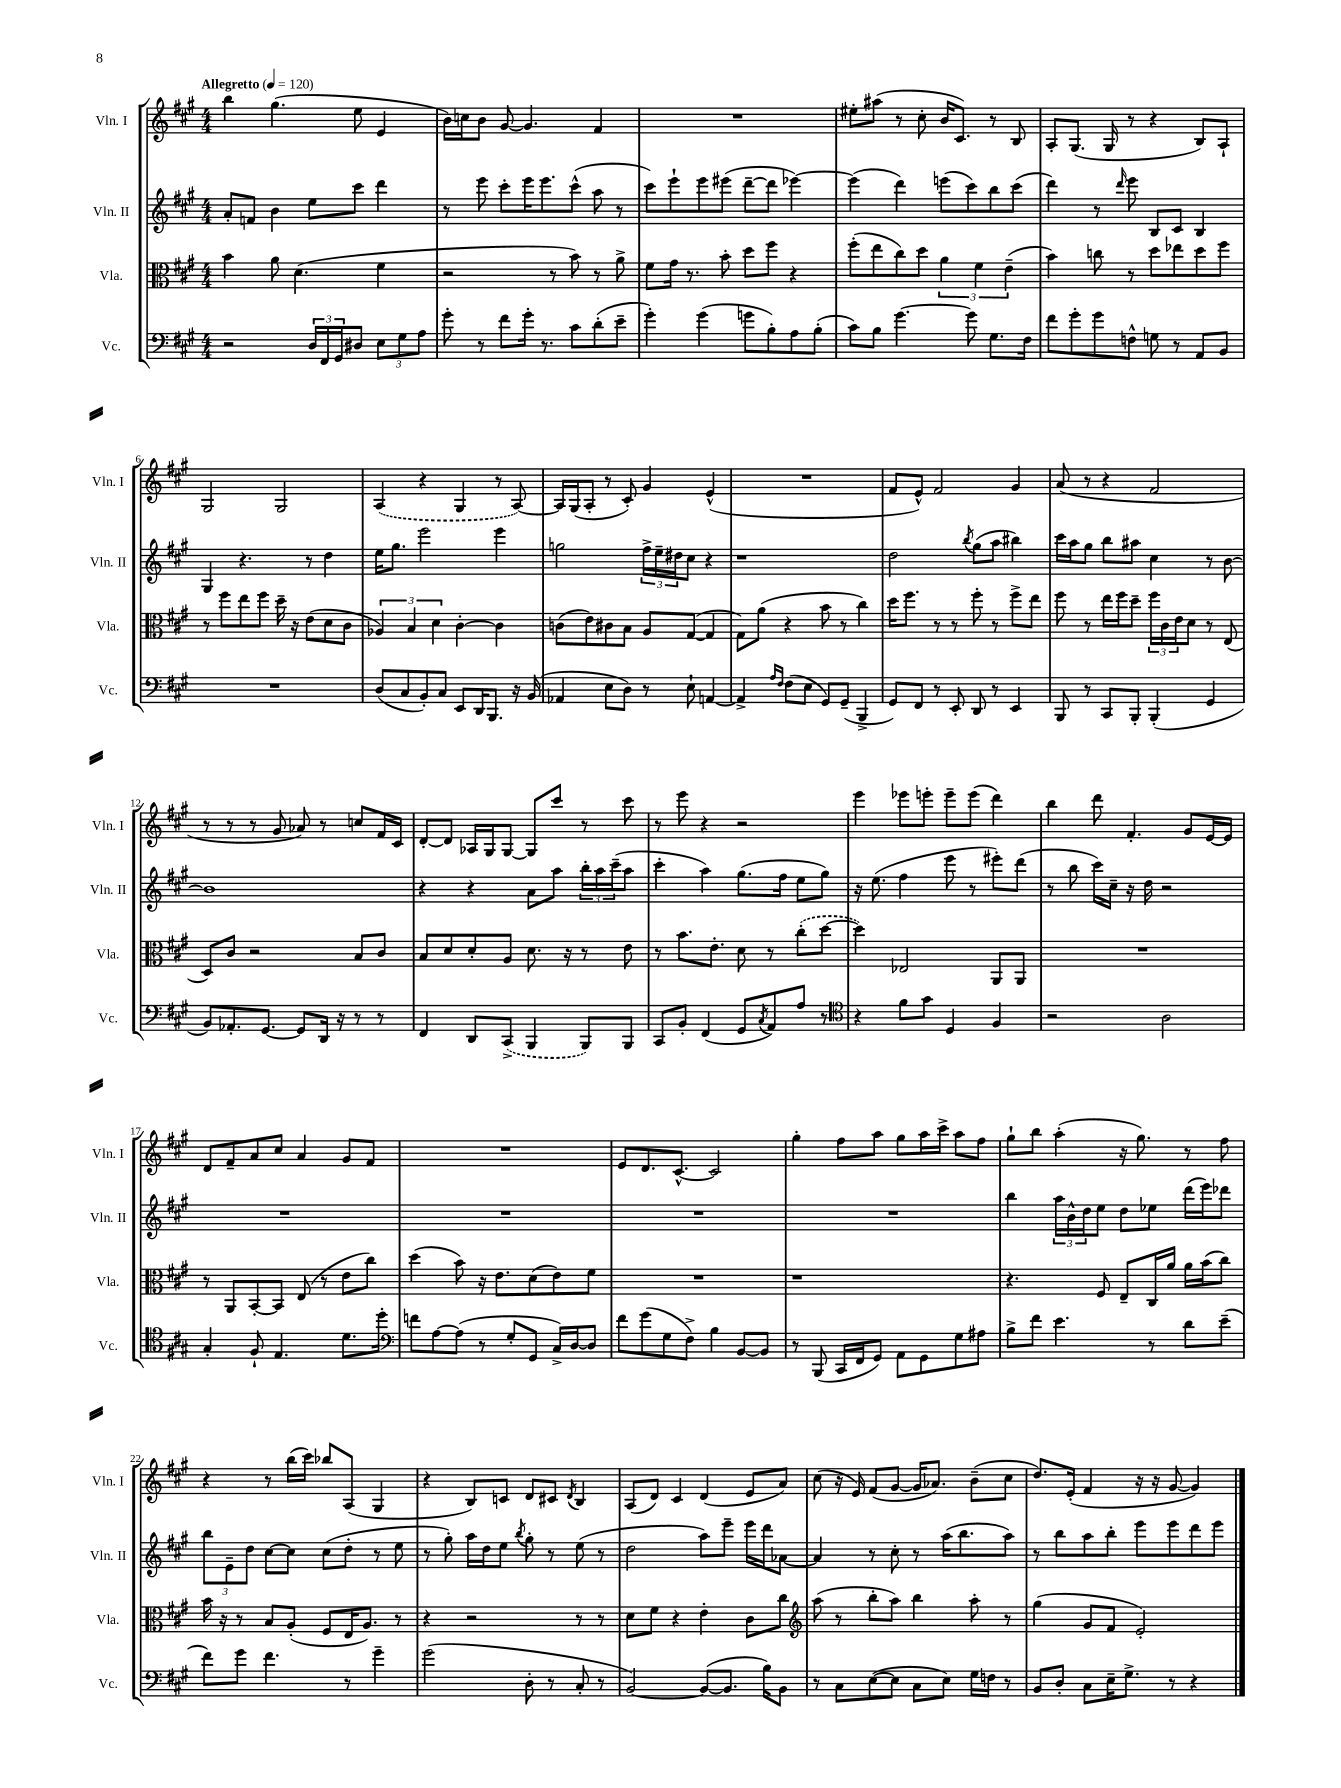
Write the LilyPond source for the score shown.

<<
\new StaffGroup <<
\new Staff = "s0" \with { instrumentName = "Vln. I" shortInstrumentName = "Vln. I" } {
    \clef treble \key a \major \numericTimeSignature \time 4/4 \tempo "Allegretto" 4 = 120
    b''4 gis''4.( e''8 e'4 |
    b'16) c''16 b'8 gis'8~ gis'4. fis'4 |
    R1 |
    eis''8-. ais''8( r8 cis''8-. b'16 cis'8.) r8 b8 |
    a8-. gis8.( gis16 r8 r4 b8) a8-! |
    gis2 gis2 |
    \once \slurDashed a4( r4 gis4 r8 a8~) |
    a16 gis16( a8-. r8 cis'8-.) gis'4 e'4-^( |
    R1 |
    fis'8 e'8-^) fis'2 gis'4 |
    a'8( r8 r4 fis'2 |
    r8 r8 r8 gis'8 aes'8) r8 c''8 fis'16 cis'16 |
    d'8~-. d'8 aes16 gis16 gis8~ gis8 cis'''8 r8 cis'''8 |
    r8 e'''8 r4 r2 |
    e'''4 ees'''8 e'''8-. e'''8-- e'''8( d'''4) |
    b''4 d'''8 fis'4.-. gis'8 e'16~ e'16 |
    d'8 fis'8-- a'8 cis''8 a'4 gis'8 fis'8 |
    R1 |
    e'8 d'8. cis'8.~-^ cis'2 |
    gis''4-. fis''8 a''8 gis''8 a''16 cis'''16-> a''8 fis''8 |
    gis''8-! b''8 a''4-.( r16 gis''8.) r8 fis''8 |
    r4 r8 b''16( cis'''16) bes''8 a8( gis4 |
    r4 b8) c'8 d'8 cis'8 \acciaccatura { d'8 } b4 |
    a8( d'8) cis'4 d'4( e'8 a'8) |
    cis''8( r16 e'16) fis'8( gis'8~ gis'16 aes'8.) b'8--( cis''8 |
    d''8.) e'16-.( fis'4 r16 r16 gis'8~ gis'4) \bar "|." |
}
\new Staff = "s1" \with { instrumentName = "Vln. II" shortInstrumentName = "Vln. II" } {
    \clef treble \key a \major \numericTimeSignature \time 4/4
    a'8-. f'8 b'4 e''8 cis'''8 d'''4 |
    r8 e'''8 cis'''8-. e'''16 e'''8. cis'''8-^( a''8 r8 |
    cis'''8) e'''8-! e'''8 eis'''8( d'''8~-- d'''8 ees'''4~) |
    ees'''4( d'''4) e'''8( cis'''8) b''8 cis'''8( |
    d'''4) r8 \grace { d'''16 } e'''8 b8 cis'8 b4 |
    gis4 r4. r8 d''4 |
    e''16 gis''8. e'''2 e'''4 |
    g''2 \tuplet 3/2 { fis''16-> e''16-- dis''16 } cis''8 r4 |
    r1 |
    d''2 \acciaccatura { b''8 } gis''8( a''8 bis''4) |
    cis'''16 a''16 gis''8 b''8 ais''8 cis''4 r8 b'8~ |
    b'1 |
    r4 r4 a'8 a''8 \tuplet 3/2 { b''16-. a''16 cis'''16--( } a''8 |
    cis'''4-. a''4) gis''8.( fis''16 e''8 gis''8) |
    r16 e''8.( fis''4 e'''8 r8 eis'''8-.) d'''8( |
    r8 b''8 cis'''16) cis''16-- r16 d''16 r2 |
    R1 |
    R1 |
    R1 |
    R1 |
    b''4 \tuplet 3/2 { a''16 b'16-^ d''16 } e''8 d''8 ees''8 d'''16( e'''16) des'''8 |
    \tuplet 3/2 { b''8 e'8-- d''8 } cis''8~ cis''8 cis''8( d''8-. r8 e''8 |
    r8 gis''8-.) a''16 d''16 e''8 \acciaccatura { b''8 } gis''8-. r8 e''8( r8 |
    d''2 a''8) e'''8-- e'''16 d'''16 aes'8~ |
    aes'4 r8 cis''8-. r8 a''16( b''8. a''8) |
    r8 b''8 a''8 b''8-. e'''8 e'''8 d'''8 e'''8 \bar "|." |
}
\new Staff = "s2" \with { instrumentName = "Vla." shortInstrumentName = "Vla." } {
    \clef alto \key a \major \numericTimeSignature \time 4/4
    b'4 a'8 d'4.( fis'4 |
    r2 r8 b'8) r8 a'8-> |
    fis'8 gis'16 r8. b'8-. d''8 fis''8 r4 |
    fis''8-.( e''8 cis''8) d''8 \tuplet 3/2 { a'4 fis'4 e'4--( } |
    b'4) c''8 r8 d''8 ees''8 d''8 fis''8 |
    r8 fis''8 e''8 fis''8 d''16-- r16 e'8( d'8 cis'8 |
    \tuplet 3/2 { aes4) b4 d'4 } cis'4~-. cis'4 |
    c'8( e'8) cis'8 b8 a8 gis8~( gis4 |
    gis8) a'8( r4 b'8 r8 cis''4) |
    d''16 fis''8. r8 r8 fis''8-. r8 fis''8-> e''8 |
    fis''8 r8 e''16 fis''16 d''8-- \tuplet 3/2 { fis''16 cis'16 e'16 } d'8 r8 e8( |
    d8) cis'8 r2 b8 cis'8 |
    b8 d'8 d'8-. a8 d'8. r16 r8 e'8 |
    r8 b'8. e'8.-. d'8 r8 \once \slurDashed cis''8-.( d''8~ |
    d''4) ees2 a,8 a,8 |
    R1 |
    r8 a,8 b,8~-. b,8 e8( r8 e'8 cis''8) |
    d''4( b'8) r16 e'8. d'8( e'8) fis'8 |
    R1 |
    r1 |
    r4. fis8 e8-- cis16 a'16 a'16 b'16( cis''8) |
    b'16 r16 r8 b8 a8-.( fis8 e16 a8.) r8 |
    r4 r2 r8 r8 |
    d'8 fis'8 r4 e'4-. cis'8 cis''8 |
    \clef treble a''8( r8 b''8-. a''8) b''4 a''8-. r8 |
    gis''4( gis'8 fis'8 e'2-.) \bar "|." |
}
\new Staff = "s3" \with { instrumentName = "Vc." shortInstrumentName = "Vc." } {
    \clef bass \key a \major \numericTimeSignature \time 4/4
    r2 \tuplet 3/2 { d16 fis,16 gis,16 } dis8 \tuplet 3/2 { e8 gis8 a8 } |
    gis'8-. r8 fis'8 gis'16-. r8. cis'8 d'8-.( e'8-- |
    gis'4-.) gis'4( g'8 b8-.) a8 b8-.( |
    cis'8) b8 gis'4.~ gis'8 gis8. fis16 |
    fis'8 gis'8-. gis'8 f8-^ g8 r8 a,8 b,8 |
    R1 |
    d8( cis8 b,8-.) cis8 e,8 d,16 b,,8. r16 b,16( |
    aes,4 e8 d8) r8 e8-! a,4~ |
    a,4-> \grace { a16 fis16 } fis8( e8 gis,8) gis,8--( b,,4-> |
    gis,8) fis,8 r8 e,8-. d,8 r8 e,4 |
    b,,8 r8 cis,8 b,,8-. b,,4-.( gis,4 |
    b,8) aes,8.-. gis,8.~ gis,8 d,16 r16 r8 r8 |
    fis,4 d,8 \once \slurDashed cis,8->( b,,4 b,,8) b,,8 |
    cis,8 b,8-. fis,4( gis,8 \acciaccatura { cis8 } a,8) a8 r8 |
    \clef tenor r4 fis'8 gis'8 d4 fis4 |
    r2 a2 |
    gis4-. fis8-! e4. d'8. d''16-. |
    \clef bass f'8 a8~ a8( r8 gis8-. gis,8 cis16->) d16~ d8 |
    fis'8 gis'8( gis8 fis8->) b4 b,8~ b,8 |
    r8 b,,8( cis,16 fis,16 gis,8) a,8 gis,8 gis8 ais8 |
    b8-> fis'8 e'4. r8 d'8 e'8--( |
    fis'8) gis'8 fis'4. r8 gis'4-- |
    gis'2( d8-. r8 cis8-. r8 |
    b,2~) b,8~( b,8. b16) b,8 |
    r8 cis8 e8~( e8 cis8 e8) gis16 f16 r8 |
    b,8 d8-. cis8 e16-- gis8.-> r8 r4 \bar "|." |
}
>>
>>
